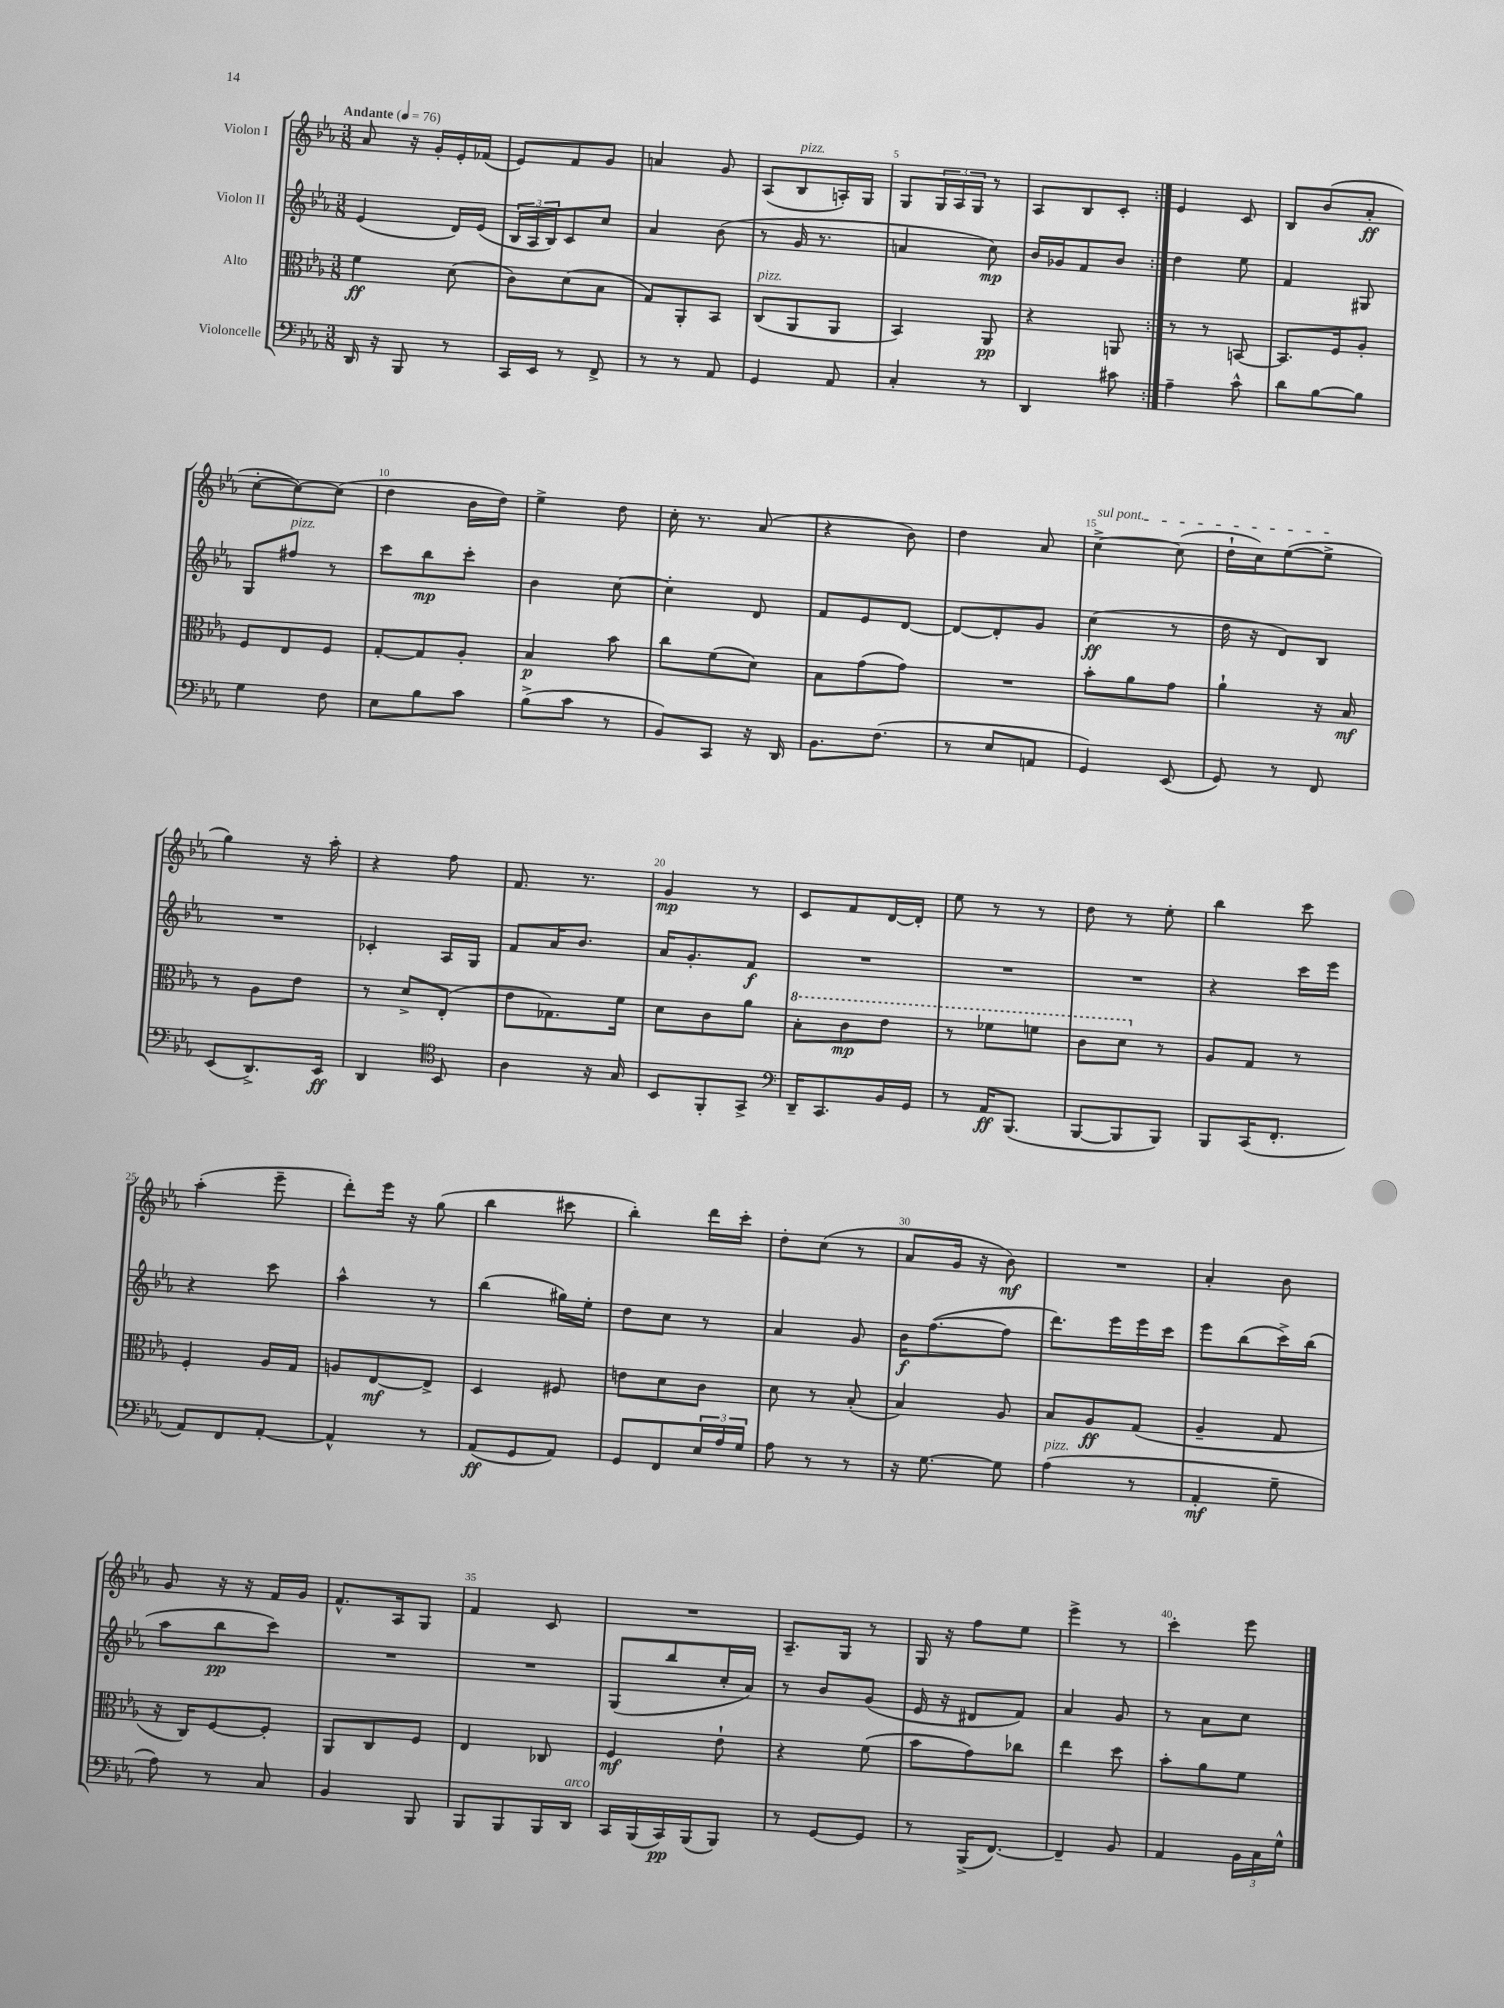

**kern	**dynam	**kern	**dynam	**kern	**dynam	**kern	**dynam
*part4	*part4	*part3	*part3	*part2	*part2	*part1	*part1
*staff4	*staff4	*staff3	*staff3	*staff2	*staff2	*staff1	*staff1
*I"Violoncelle	*	*I"Alto	*	*I"Violon II	*	*I"Violon I	*
*clefF4	*	*clefC3	*	*clefG2	*	*clefG2	*
*k[b-e-a-]	*	*k[b-e-a-]	*	*k[b-e-a-]	*	*k[b-e-a-]	*
*M3/8	*	*M3/8	*	*M3/8	*	*M3/8	*
*MM76	*	*MM76	*	*MM76	*	*MM76	*
=1	=1	=1	=1	=1	=1	=1	=1
!	!	!	!	!	!	!LO:TX:a:B:t=Andante	!
16DD/	.	4f\	ff	(4e-/	.	8a-/	.
16r	.	.	.	.	.	.	.
8BBB-/	.	.	.	.	.	16r	.
.	.	.	.	.	.	16g'/LL	.
8r	.	(8d\	.	16d/LL)	.	16e-'/	.
.	.	.	.	(16e-/JJ	.	(16f-X/JJ	.
=2	=2	=2	=2	=2	=2	=2	=2
16CC/LL	.	8c\L)	.	24B-/LL	.	8e-/L)	.
.	.	.	.	24A-/	.	.	.
16EE-/JJ	.	.	.	.	.	.	.
.	.	.	.	24B-/J)	.	.	.
8r	.	(8d\	.	8c/	.	8f/	.
8FF^/	.	8B-\J	.	8cc/J	.	8g/J	.
=3	=3	=3	=3	=3	=3	=3	=3
8r	.	8G/L)	.	4a-/	.	4an/	.
8r	.	8AA-'/	.	.	.	.	.
8AA-/	.	8BB-/J	.	(8b-\	.	8g/	.
=4	=4	=4	=4	=4	=4	=4	=4
!	!	!LO:TX:a:i:t=pizz.	!	!	!	!	!
4GG/	.	(8C/L	.	8r	.	(8A-/L	.
!	!	!	!	!	!	!LO:TX:a:i:t=pizz.	!
.	.	8AA-/	.	16g/	.	8B-/	.
.	.	.	.	8.r	.	.	.
8AA-/	.	8AA-/J	.	.	.	16An'/L)	.
.	.	.	.	.	.	16G/JJ	.
=5	=5	=5	=5	=5	=5	=5	=5
4C'/	.	4BB-/)	.	4an/	.	8G/L	.
.	.	.	.	.	.	24G/L	.
.	.	.	.	.	.	24A-/	.
.	.	.	.	.	.	24G/JJ	.
8r	.	8AA-/	pp	8cc\)	mp	8r	.
=6	=6	=6	=6	=6	=6	=6	=6
4DD/	.	4r	.	16b-/LL	.	8A-/L	.
.	.	.	.	16g-X/J	.	.	.
.	.	.	.	8f/	.	8B-/	.
8c#X\	.	8AAn/	.	8b-/J	.	8c'/J	.
=7:|!	=7:|!	=7:|!	=7:|!	=7:|!	=7:|!	=7:|!	=7:|!
4A-~\	.	8r	.	4dd\	.	4e-/	.
.	.	8r	.	.	.	.	.
8c^^\	.	[8BBn/	.	8ee-\	.	8c/	.
=8	=8	=8	=8	=8	=8	=8	=8
8d\L	.	8.BB/L]	.	4f/	.	8B-/L	.
[8B-\	.	.	.	.	.	(8b-/	.
.	.	16F/k	.	.	.	.	.
8B-\J]	.	8A-'/J	.	8G#X/	.	8a-'/J	ff
!!LO:LB:g=z
=9	=9	=9	=9	=9	=9	=9	=9
4G\	.	8F/L	.	8G/L	.	[8cc'\L	.
!	!	!	!	!LO:TX:a:i:t=pizz.	!	!	!
.	.	8E-/	.	8ff#X/J	.	8cc\_)	.
8F\	.	8F/J	.	8r	.	(8cc\J]	.
=10	=10	=10	=10	=10	=10	=10	=10
8E-\L	.	[8G'/L	.	8ccc\L	.	4dd\	.
8B-\	.	8G/]	.	8bb-\	mp	.	.
8c\J	.	8A-'/J	.	8ccc'\J	.	16b-\LL	.
.	.	.	.	.	.	16dd\JJ)	.
=11	=11	=11	=11	=11	=11	=11	=11
(8B-^\L	.	4B-/	p	4b-\	.	4ee-^\	.
8c\J	.	.	.	.	.	.	.
8r	.	8b-\	.	[8cc\	.	8dd\	.
=12	=12	=12	=12	=12	=12	=12	=12
8BB-/L)	.	8cc\L	.	4cc'\]	.	16cc'\	.
.	.	.	.	.	.	8.r	.
8CC/J	.	(8f\	.	.	.	.	.
16r	.	8d\J)	.	8d/	.	(8a-/	.
16DD/	.	.	.	.	.	.	.
=13	=13	=13	=13	=13	=13	=13	=13
8.BB-\L	.	8B-\L	.	8f/L	.	4r	.
.	.	(8g\	.	8e-/	.	.	.
(8.F\J	.	.	.	.	.	.	.
.	.	8g\J)	.	[8d/J	.	8b-\)	.
=14	=14	=14	=14	=14	=14	=14	=14
8r	.	4.r	.	8d/L_	.	4dd\	.
8E-/L	.	.	.	8d'/]	.	.	.
8AAn/J	.	.	.	8g/J	.	8a-/	.
=15	=15	=15	=15	=15	=15	=15	=15
!	!	!	!	!	!	!LO:TX:a:i:t=sul pont.	!
4GG/)	.	8b-'\L	.	(4cc\	ff	[4cc^\	.
.	.	8a-\	.	.	.	.	.
(8EE-/	.	8g\J	.	8r	.	(8cc\]	.
=16	=16	=16	=16	=16	=16	=16	=16
8GG/)	.	4a-`\	.	16dd\	.	16dd`\LL	.
.	.	.	.	16r	.	16cc\J)	.
8r	.	.	.	8d/L)	.	([8ee-\	.
8FF/	.	16r	.	8B-/J	.	8ee-^\J]	.
.	.	16B-/	mf	.	.	.	.
!!LO:LB:g=z
=17	=17	=17	=17	=17	=17	=17	=17
(8EE-/L	.	8r	.	4.r	.	4gg\)	.
8.DD^/)	.	8A-\L	.	.	.	.	.
.	.	8e-\J	.	.	.	16r	.
16EE-/Jk	ff	.	.	.	.	16aa-'\	.
=18	=18	=18	=18	=18	=18	=18	=18
4DD/	.	8r	.	4c-X'/	.	4r	.
.	.	8d^/L	.	.	.	.	.
*clefC4	*	*	*	*	*	*	*
8BB-/	.	(8E-'/J	.	16A-/LL	.	8ff\	.
.	.	.	.	16G/JJ	.	.	.
=19	=19	=19	=19	=19	=19	=19	=19
4A-\	.	8e-\L	.	8f/L	.	8.f/	.
.	.	8.G-X\)	.	16a-/K	.	.	.
.	.	.	.	8.b-/J	.	8.r	.
16r	.	.	.	.	.	.	.
16G/	.	16f\Jk	.	.	.	.	.
=20	=20	=20	=20	=20	=20	=20	=20
8BB-/L	.	8d\L	.	16a-/KL	.	4g/	mp
.	.	.	.	8.g'/	.	.	.
8FF'/	.	8c\	.	.	.	.	.
8GG^/J	.	8a-\J	.	8f/J	f	8r	.
=21	=21	=21	=21	=21	=21	=21	=21
*clefF4	*	*	*	*	*	*	*
*	*	*8va	*	*	*	*	*
16DD~/KL	.	8b-'\L	.	4.r	.	8c/L	.
8.CC/	.	.	.	.	.	.	.
.	.	8cc\	mp	.	.	8f/	.
16BB-/L	.	8ee-\J	.	.	.	[16d/L	.
16GG/JJ	.	.	.	.	.	16d'/JJ]	.
=22	=22	=22	=22	=22	=22	=22	=22
8r	.	8r	.	4.r	.	8ee-\	.
16AA-/KL	ff	8ff-X\L	.	.	.	8r	.
(8.BBB-/J	.	.	.	.	.	.	.
.	.	8ffn\J	.	.	.	8r	.
=23	=23	=23	=23	=23	=23	=23	=23
[8BBB-/L	.	8cc\L	.	4.r	.	8dd\	.
8BBB-/]	.	8dd\J	.	.	.	8r	.
*	*	*X8va	*	*	*	*	*
8BBB-/J)	.	8r	.	.	.	8ee-'\	.
=24	=24	=24	=24	=24	=24	=24	=24
8BBB-/L	.	8A-/L	.	4r	.	4bb-\	.
(16CC/K	.	8G/J	.	.	.	.	.
8.FF'/J	.	.	.	.	.	.	.
.	.	8r	.	16ccc\LL	.	8ccc\	.
.	.	.	.	16eee-\JJ	.	.	.
!!LO:LB:g=z
=25	=25	=25	=25	=25	=25	=25	=25
8AA-/L)	.	4F'/	.	4r	.	(4aa-'\	.
8FF/	.	.	.	.	.	.	.
[8AA-'/J	.	16A-/LL	.	8ccc\	.	8eee-~\	.
.	.	16G/JJ	.	.	.	.	.
=26	=26	=26	=26	=26	=26	=26	=26
4AA-^^/]	.	8An/L	.	4aa-^^\	.	8ddd'\L)	.
.	.	[8E-/	mf	.	.	16eee-\Jk	.
.	.	.	.	.	.	16r	.
8r	.	8E-^/J]	.	8r	.	(8gg\	.
=27	=27	=27	=27	=27	=27	=27	=27
(8AA-/L	ff	4D/	.	(4bb-\	.	4bb-\	.
8GG/	.	.	.	.	.	.	.
8AA-/J)	.	8F#X/	.	16gg#X\LL)	.	8ccc#X\	.
.	.	.	.	16ee-'\JJ	.	.	.
=28	=28	=28	=28	=28	=28	=28	=28
8GG/L	.	8en\L	.	8dd\L	.	4bb-'\)	.
8FF/	.	8d\	.	8cc\J	.	.	.
24E-/L	.	8c\J	.	8r	.	16ddd\LL	.
24A-/	.	.	.	.	.	.	.
.	.	.	.	.	.	16ccc'\JJ	.
24G/JJ	.	.	.	.	.	.	.
=29	=29	=29	=29	=29	=29	=29	=29
8A-\	.	8d\	.	4a-/	.	8dd'\L	.
8r	.	8r	.	.	.	(8cc\J	.
8r	.	(8B-'/	.	8g/	.	8r	.
=30	=30	=30	=30	=30	=30	=30	=30
16r	.	4B-/)	.	16b-\KL	f	8a-/L	.
[8.G\	.	.	.	([8.ff\	.	.	.
.	.	.	.	.	.	16g/Jk	.
.	.	.	.	.	.	16r	.
8G\]	.	8A-/	.	8ff\J]	.	8b-\)	mf
=31	=31	=31	=31	=31	=31	=31	=31
!LO:TX:a:i:t=pizz.	!	!	!	!	!	!	!
(4A-\	.	8B-/L	.	8.ddd\L)	.	4.r	.
.	.	8A-/	ff	.	.	.	.
.	.	.	.	16eee-\L	.	.	.
8r	.	(8G/J	.	16eee-\	.	.	.
.	.	.	.	16ccc\JJ	.	.	.
=32	=32	=32	=32	=32	=32	=32	=32
4AA-'/	mf	4A-~/	.	8eee-\L	.	4a-'/	.
.	.	.	.	(8bb-\	.	.	.
8G~\	.	8G/	.	16ccc^\L)	.	8b-\	.
.	.	.	.	(16bb-\JJ	.	.	.
!!LO:LB:g=z
=33	=33	=33	=33	=33	=33	=33	=33
8A-\)	.	16r	.	8aa-\L	.	8g/	.
.	.	16C/KL)	.	.	.	.	.
8r	.	[8F/	.	8bb-\	pp	16r	.
.	.	.	.	.	.	16r	.
8C/	.	8F'/J]	.	8ccc\J)	.	16f/LL	.
.	.	.	.	.	.	16g/JJ	.
=34	=34	=34	=34	=34	=34	=34	=34
4BB-/	.	8AA-/L	.	4.r	.	8.f^^/L	.
.	.	8C/	.	.	.	.	.
.	.	.	.	.	.	16A-/k	.
8BBB-/	.	8F/J	.	.	.	8G/J	.
=35	=35	=35	=35	=35	=35	=35	=35
8BBB-/L	.	4E-/	.	4.r	.	4f/	.
8BBB-/	.	.	.	.	.	.	.
16BBB-/L	.	8C-X/	.	.	.	8c/	.
!LO:TX:a:i:t=arco	!	!	!	!	!	!	!
16DD/JJ	.	.	.	.	.	.	.
=36	=36	=36	=36	=36	=36	=36	=36
16CC/LL	.	4F/	mf	(8G/L	.	4.r	.
(16BBB-/	.	.	.	.	.	.	.
16CC/)	pp	.	.	8bb-/	.	.	.
(16BBB-/J	.	.	.	.	.	.	.
8BBB-/J)	.	8e-`\	.	16cc'/L	.	.	.
.	.	.	.	16a-/JJ)	.	.	.
=37	=37	=37	=37	=37	=37	=37	=37
8r	.	4r	.	8r	.	8.A-~/L	.
[8GG/L	.	.	.	8b-/L	.	.	.
.	.	.	.	.	.	16G/Jk	.
8GG/J]	.	(8f\	.	(8g/J	.	8r	.
=38	=38	=38	=38	=38	=38	=38	=38
8r	.	8b-\L	.	16e-/	.	16G/	.
.	.	.	.	16r	.	16r	.
(16BBB-^/KL	.	8g\)	.	8d#X/L	.	8ff\L	.
[8.FF/J)	.	.	.	.	.	.	.
.	.	8cc-X\J	.	8f/J)	.	8ee-\J	.
=39	=39	=39	=39	=39	=39	=39	=39
4FF~/]	.	4ee-\	.	4a-/	.	4eee-^\	.
8BB-/	.	8dd\	.	8g/	.	8r	.
=40	=40	=40	=40	=40	=40	=40	=40
4AA-/	.	8b-'\L	.	8r	.	4ccc'\	.
.	.	8a-\	.	8a-\L	.	.	.
24BB-\LL	.	8f\J	.	8cc\J	.	8eee-\	.
24C\	.	.	.	.	.	.	.
24G^^\JJ	.	.	.	.	.	.	.
==	==	==	==	==	==	==	==
*-	*-	*-	*-	*-	*-	*-	*-
